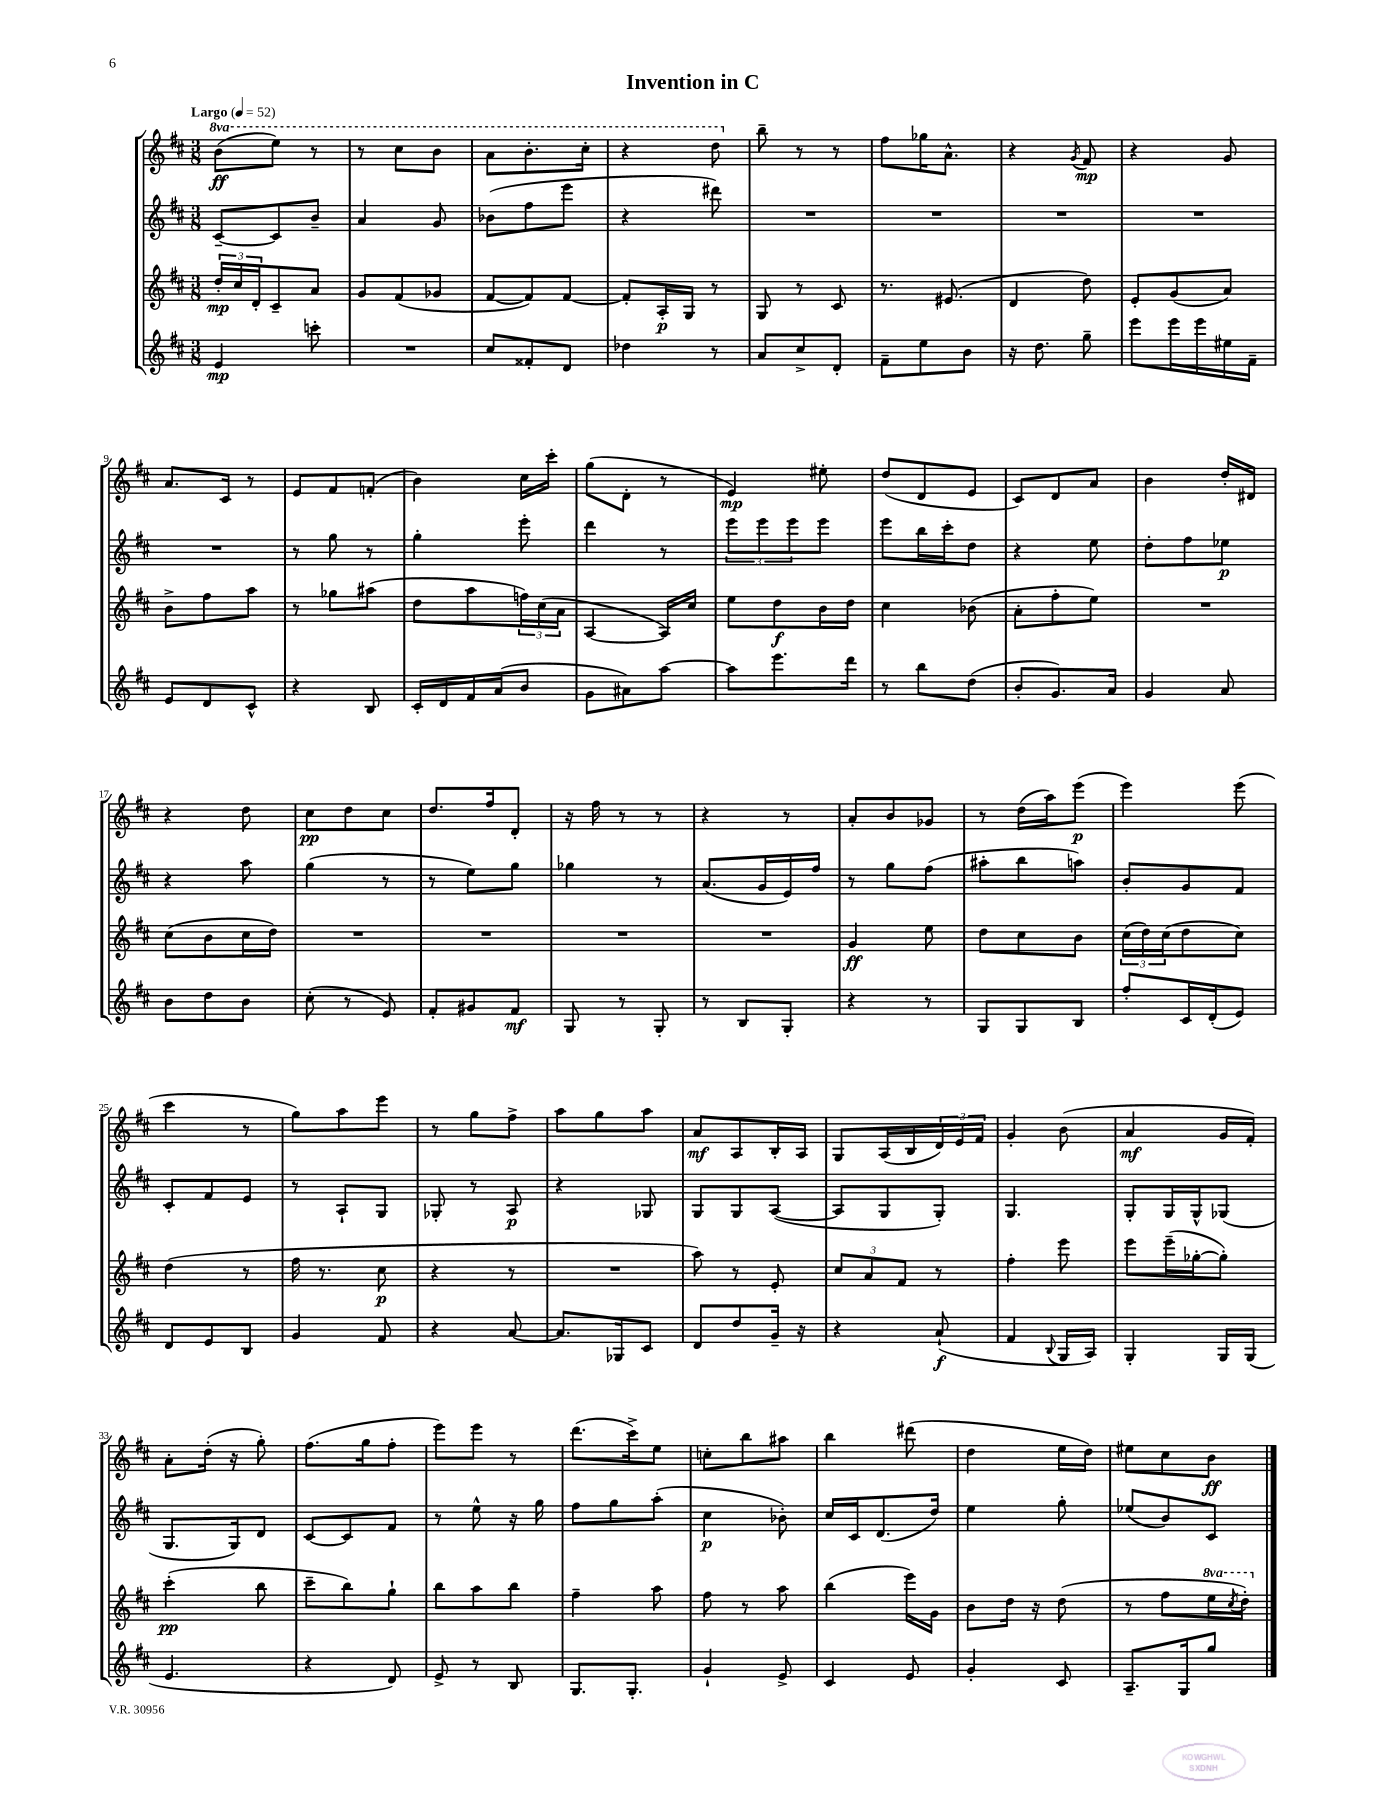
\header { title = "Invention in C" }
<<
\new StaffGroup <<
\new Staff = "s0" {
    \clef treble \key d \major \numericTimeSignature \time 3/8 \set Staff.ottavationMarkups = #ottavation-simple-ordinals \tempo "Largo" 4 = 52
    \ottava #1 b''8\ff( e'''8) r8 |
    r8 cis'''8 b''8 |
    a''8 b''8.-. cis'''16-. |
    r4 d'''8 \ottava #0 |
    b''8-- r8 r8 |
    fis''8 ges''16 a'8.-^ |
    r4 \acciaccatura { g'8 } fis'8\mp |
    r4 g'8 |
    a'8. cis'16 r8 |
    e'8 fis'8 f'8-.( |
    b'4) cis''16 cis'''16-. |
    g''8( d'8-. r8 |
    e'4\mp) eis''8-. |
    d''8( d'8 e'8 |
    cis'8) d'8 a'8 |
    b'4 d''16-. dis'16 |
    r4 d''8 |
    cis''8\pp d''8 cis''8 |
    d''8. fis''16 d'8-. |
    r16 fis''16 r8 r8 |
    r4 r8 |
    a'8-. b'8 ges'8 |
    r8 d''16( a''16) e'''8\p( |
    e'''4) e'''8( |
    cis'''4 r8 |
    g''8) a''8 e'''8 |
    r8 g''8 fis''8-> |
    a''8 g''8 a''8 |
    a'8\mf a8 b16-. a16 |
    g8 a16( b16 \tuplet 3/2 { d'16) e'16 fis'16 } |
    g'4-. b'8( |
    a'4\mf g'16 fis'16-.) |
    a'8-. d''16-.( r16 g''8-.) |
    fis''8.( g''16 fis''8-. |
    e'''8) e'''8 r8 |
    d'''8.( cis'''16->) e''8 |
    c''8-. b''8 ais''8 |
    b''4 dis'''8( |
    d''4 e''16 d''16) |
    eis''8 cis''8 b'8\ff \bar "|." |
}
\new Staff = "s1" {
    \clef treble \key d \major \numericTimeSignature \time 3/8
    cis'8~-- cis'8 b'8-- |
    a'4 g'8 |
    bes'8( fis''8 e'''8 |
    r4 dis'''8) |
    R4. |
    R4. |
    R4. |
    R4. |
    R4. |
    r8 g''8 r8 |
    g''4-. e'''8-. |
    d'''4 r8 |
    \tuplet 3/2 { e'''8 e'''8 e'''8 } e'''8 |
    e'''8 b''16 cis'''16-. d''8 |
    r4 e''8 |
    d''8-. fis''8 ees''8\p |
    r4 a''8 |
    g''4( r8 |
    r8 e''8) g''8 |
    ges''4 r8 |
    a'8.( g'16 e'16) fis''16 |
    r8 g''8 fis''8( |
    ais''8-. b''8 a''8) |
    b'8-. g'8 fis'8 |
    cis'8-. fis'8 e'8 |
    r8 a8-! g8 |
    ges8-. r8 a8\p |
    r4 ges8 |
    g8 g8 a8~( |
    a8 g8 g8-.) |
    g4. |
    g8-. g16 g16-^ ges8( |
    g8. g16) d'8 |
    cis'8~ cis'8 fis'8 |
    r8 e''8-^ r16 g''16 |
    fis''8 g''8 a''8-.( |
    cis''4\p bes'8-.) |
    cis''16 cis'16 d'8.( d''16) |
    e''4 g''8-. |
    ees''8( b'8) cis'8 \bar "|." |
}
\new Staff = "s2" {
    \clef treble \key d \major \numericTimeSignature \time 3/8 \set Staff.ottavationMarkups = #ottavation-simple-ordinals
    \tuplet 3/2 { d''16-.\mp cis''16 d'16-. } cis'8-- a'8 |
    g'8 fis'8( ges'8 |
    fis'8~ fis'8) fis'8~ |
    fis'8-. a16-.\p g16 r8 |
    g8 r8 cis'8 |
    r8. eis'8.( |
    d'4 d''8) |
    e'8-. g'8( a'8) |
    b'8-> fis''8 a''8 |
    r8 ges''8 ais''8( |
    d''8 a''8 \tuplet 3/2 { f''16) cis''16( a'16 } |
    a4~ a16) cis''16 |
    e''8 d''8\f b'16 d''16 |
    cis''4 bes'8( |
    a'8-. fis''8-. e''8) |
    R4. |
    cis''8( b'8 cis''16 d''16) |
    R4. |
    R4. |
    R4. |
    R4. |
    g'4\ff e''8 |
    d''8 cis''8 b'8 |
    \tuplet 3/2 { cis''16( d''16) cis''16( } d''8 cis''8) |
    d''4( r8 |
    fis''16 r8. cis''8\p |
    r4 r8 |
    R4. |
    a''8) r8 e'8-. |
    \tuplet 3/2 { cis''8 a'8 fis'8 } r8 |
    fis''4-. e'''8 |
    e'''8 e'''16--( ges''16~-. ges''8-.) |
    cis'''4-.\pp( b''8 |
    cis'''8-- b''8) g''8-! |
    b''8 a''8 b''8 |
    fis''4-- a''8 |
    fis''8 r8 a''8 |
    b''4( e'''16) g'16 |
    b'8 d''16 r16 d''8( |
    r8 fis''8 \ottava #1 e'''16 \acciaccatura { cis'''8 } d'''16-.) \ottava #0 \bar "|." |
}
\new Staff = "s3" {
    \clef treble \key d \major \numericTimeSignature \time 3/8
    e'4\mp c'''8-. |
    R4. |
    cis''8 fisis'8-. d'8 |
    des''4 r8 |
    a'8 cis''8-> d'8-. |
    fis'8-- e''8 b'8 |
    r16 d''8. g''8-- |
    e'''8 e'''16 e'''16 eis''16 fis'16-- |
    e'8 d'8 cis'8-^ |
    r4 b8 |
    cis'16-. d'16 fis'16 a'16( b'8 |
    g'8 ais'8) a''8~ |
    a''8 e'''8. d'''16 |
    r8 b''8 d''8( |
    b'8-. g'8.) a'16 |
    g'4 a'8 |
    b'8 d''8 b'8 |
    cis''8-.( r8 e'8) |
    fis'8-. gis'8 fis'8\mf |
    g8 r8 g8-. |
    r8 b8 g8-. |
    r4 r8 |
    g8 g8 b8 |
    fis''8-. cis'16 d'16-.( e'8) |
    d'8 e'8 b8 |
    g'4 fis'8 |
    r4 a'8~ |
    a'8. ges16 cis'8 |
    d'8 d''8 g'16-- r16 |
    r4 a'8-!\f( |
    fis'4 \appoggiatura { b8 } g16 a16) |
    g4-. g16 g16( |
    e'4. |
    r4 d'8) |
    e'8-> r8 b8 |
    g8. g8.-. |
    g'4-! e'8-> |
    cis'4 e'8 |
    g'4-. cis'8 |
    a8.-- g16 g''8 \bar "|." |
}
>>
>>
